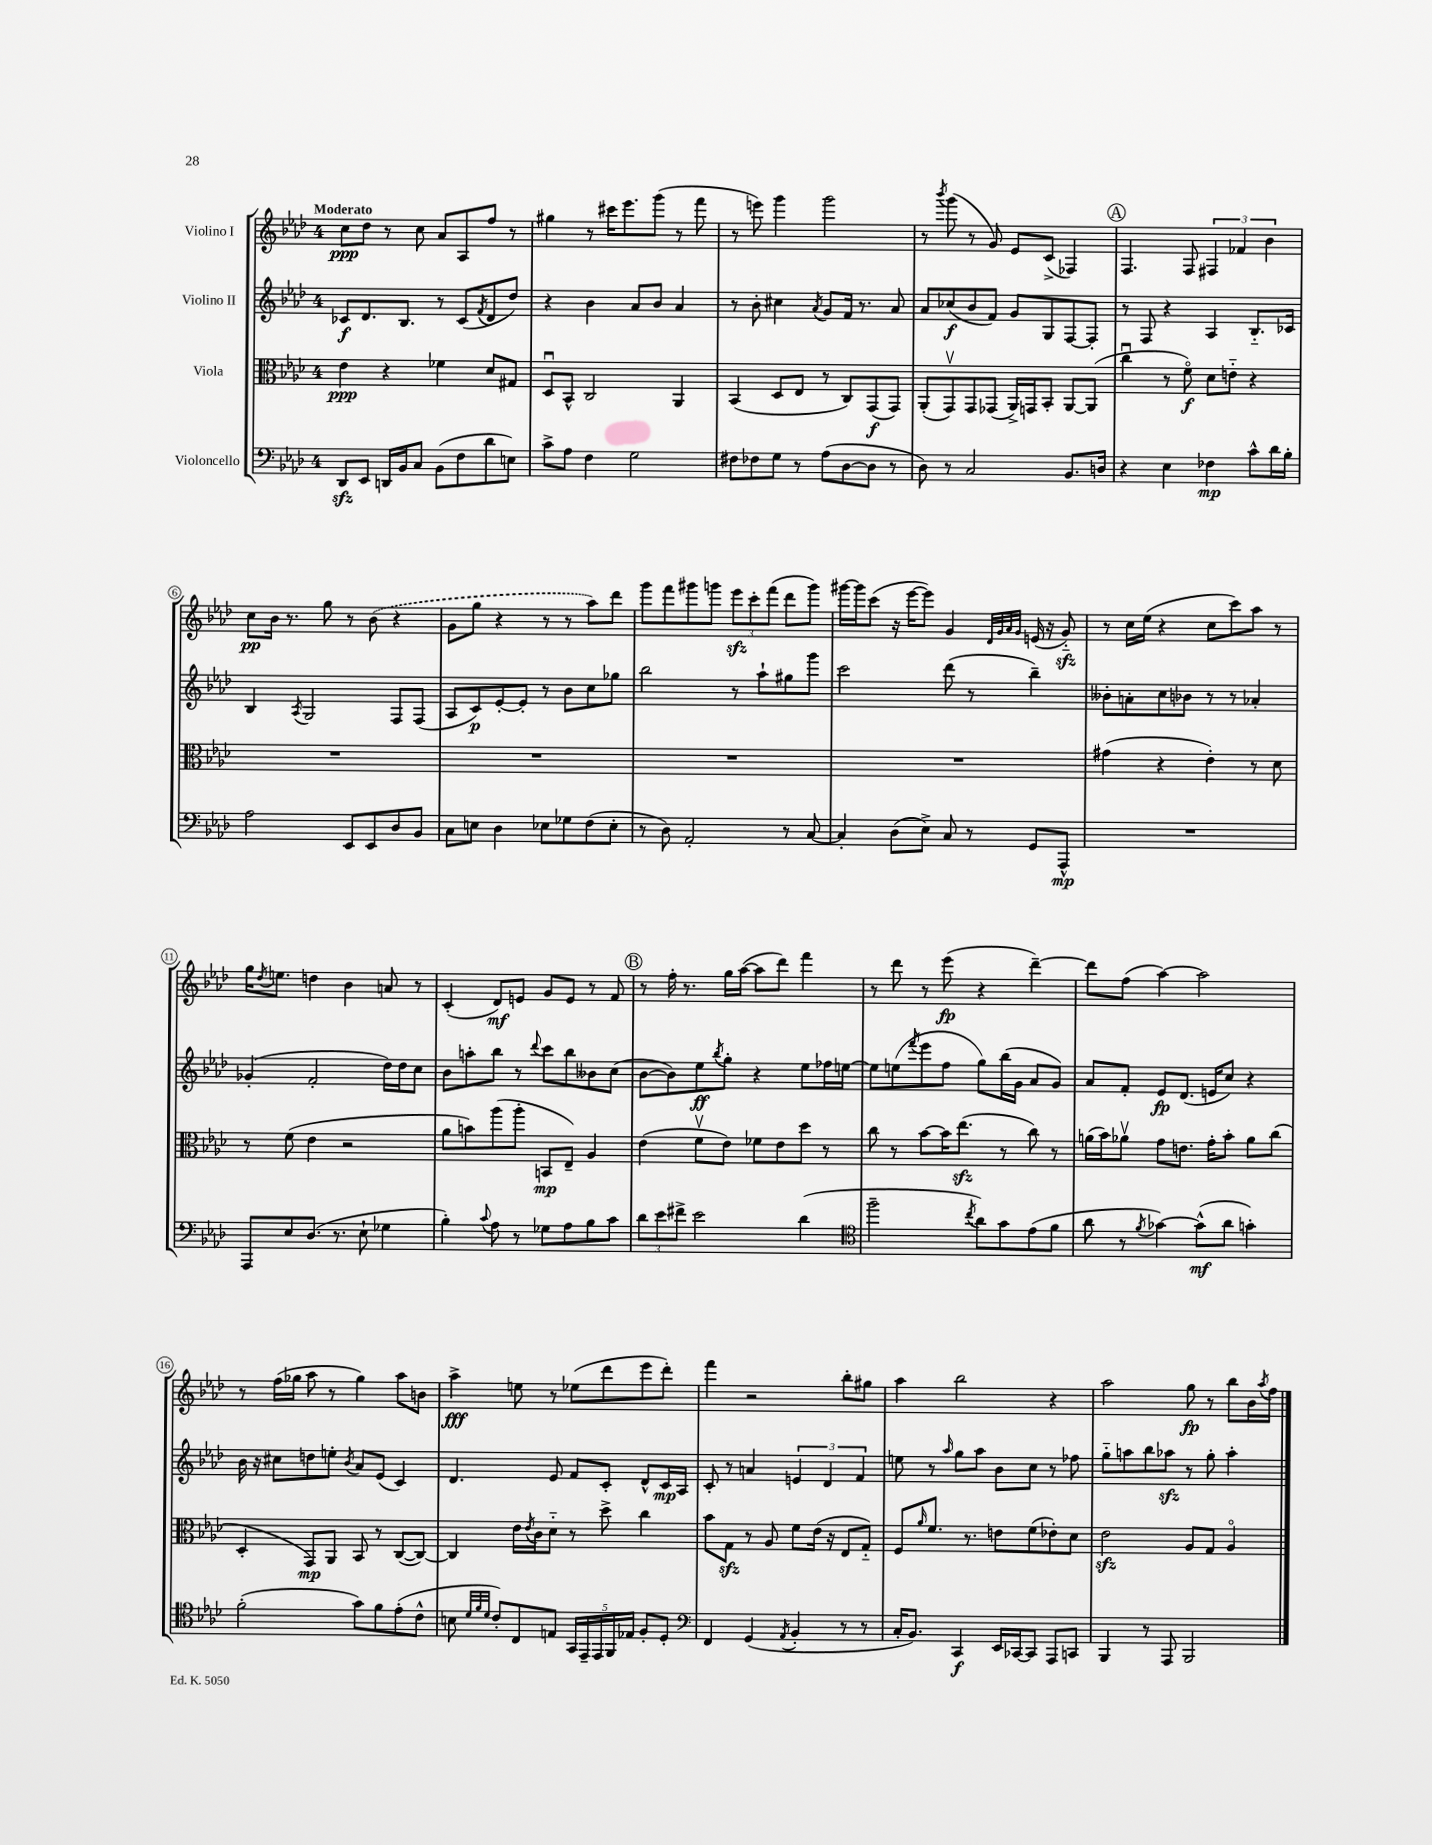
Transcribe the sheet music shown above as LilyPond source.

<<
\new StaffGroup <<
\new Staff = "s0" \with { instrumentName = "Violino I" } {
    \clef treble \key aes \major \once \override Staff.TimeSignature.style = #'single-digit \time 4/4 \tempo "Moderato"
    c''8\ppp des''8 r8 c''8 aes'8 aes8 f''8 r8 |
    gis''4 r8 cis'''16 ees'''8. g'''8( r8 f'''8 |
    r8 e'''8) g'''4 g'''2 |
    r8 \acciaccatura { bes'''8 } g'''8( r8 g'8) ees'8 c'8->( fes4) |
    \mark \markup { \circle "A" } f4. f8 \tuplet 3/2 { fis4 fes'4 bes'4 } |
    c''8\pp bes'16 r8. g''8 r8 \once \slurDashed bes'8( r4 |
    g'8 g''8 r4 r8 r8 aes''8) des'''8 |
    g'''8 f'''8 gis'''8 g'''8 \tuplet 3/2 { ees'''8\sfz c'''8-. f'''8( } des'''8 g'''8) |
    gis'''16~ gis'''16 c'''8( r16 ees'''16~ ees'''8) g'4 \grace { des'32 g'32 aes'32 g'32 } e'16( r16 g'8-_\sfz) |
    r8 c''16 ees''16( r4 c''8 c'''8) aes''8 r8 |
    g''16 \acciaccatura { des''8 } e''8. d''4 bes'4 a'8 r8 |
    c'4-.( des'8\mf) e'8 g'8 e'8 r8 f'8 |
    \mark \markup { \circle "B" } r8 f''16-. r8. g''16 aes''16~( aes''8 des'''8) f'''4 |
    r8 des'''8 r8 ees'''8\fp( r4 des'''4~--) |
    des'''8 f''8( aes''4~) aes''2 |
    r8 f''16( ges''16 aes''8 r8 ges''4) aes''8 b'8 |
    aes''4->\fff e''8 r8 ees''8( des'''8 ees'''8 des'''8-.) |
    f'''4 r2 bes''8-. gis''8 |
    aes''4 bes''2 r4 |
    aes''2 g''8\fp r8 bes''8 bes'16 \acciaccatura { aes''8 } f''16 \bar "|." |
}
\new Staff = "s1" \with { instrumentName = "Violino II" } {
    \clef treble \key aes \major \once \override Staff.TimeSignature.style = #'single-digit \time 4/4
    ces'8\f des'8. bes8. r8 ces'8( \acciaccatura { f'8 } des'8 des''8) |
    r4 bes'4 aes'8 bes'8 aes'4 |
    r8 bes'8-. cis''4 \acciaccatura { aes'8 } g'8 f'16 r8. aes'8 |
    aes'8 ces''8\f( bes'8 f'8) g'8 g8 f8~ f8-. |
    \mark \markup { \circle "A" } r8 f8 r4 aes4 bes8.-_ ces'16 |
    bes4 \acciaccatura { aes8 } g2 f8 f8( |
    aes8 c'8\p) ees'8~-. ees'8-. r8 bes'8 c''8 ges''8 |
    bes''2 r8 aes''8-! gis''8 g'''8 |
    c'''2 des'''8( r8 bes''4--) |
    beses'8-. a'8-. c''8 bes'8 r8 r8 aes'4-. |
    ges'4-.( f'2-. des''16) des''16 c''8 |
    bes'8 a''8-. bes''8 r8 \appoggiatura { des'''8 } c'''8 bes''8 beses'8 c''8( |
    \mark \markup { \circle "B" } bes'8~ bes'8) ees''8\ff \acciaccatura { bes''8 } g''8-. r4 ees''8 fes''16 e''16~ |
    e''8 e''8( \acciaccatura { f'''8 } ees'''8 f''8 g''8) bes''16( g'16 aes'8 g'8) |
    aes'8 f'8-. ees'8\fp des'8.( e'16 c''8) r4 |
    bes'16 r16 cis''8 d''8 e''8-. \acciaccatura { bes'8 } aes'8 ees'8( c'4) |
    des'4. ees'8 f'8 c'8-. des'8-^ c'16\mp aes16 |
    c'8-. r8 a'4 \tuplet 3/2 { e'4 des'4 f'4 } |
    e''8 r8 \grace { aes''16 } g''8 aes''8 bes'8 c''8 r8 fes''8 |
    g''8-_ a''8 bes''8 aes''8\sfz r8 g''8-. aes''4-. \bar "|." |
}
\new Staff = "s2" \with { instrumentName = "Viola" } {
    \clef alto \key aes \major \once \override Staff.TimeSignature.style = #'single-digit \time 4/4
    ees'4\ppp r4 fes'4 des'8 gis8 |
    des8\downbow bes,8-^ c2 aes,4 |
    bes,4( des8 ees8 r8 c8) g,8\f( g,8) |
    aes,8-.( g,8\upbow) g,8 ges,8( aes,16->) g,16 bes,8-. aes,8~ aes,8( |
    \mark \markup { \circle "A" } c''4\downbow r8 f'8\flageolet\f) des'8 e'8-_ r4 |
    R1 |
    R1 |
    R1 |
    R1 |
    gis'4( r4 ees'4-.) r8 des'8 |
    r8 f'8( ees'4 r2 |
    aes'8 b'8) aes''8( aes''8-. b,8\mp ees8--) aes4 |
    \mark \markup { \circle "B" } ees'4( f'8\upbow ees'8) fes'8 ees'8 des''8 r8 |
    c''8 r8 bes'8~ bes'16 ees''8.\sfz( r8 c''8) r8 |
    a'16( bes'16) aes'8\upbow g'8 e'8. g'16-. bes'8-. aes'8 c''8( |
    des4-. g,8\mp) aes,8 bes,8 r8 c8~( c8~) |
    c4 ees'16 \acciaccatura { ees'8 } c'16 des'8-_ r8 des''8-> c''4 |
    bes'8 g8\sfz r8 aes8 f'8 ees'16( r16 ees8 g8-_) |
    f8 \grace { aes'16 } f'8. r8. e'8 f'8( ees'8-.) des'8 |
    ees'2\sfz aes8 g8 aes4\flageolet \bar "|." |
}
\new Staff = "s3" \with { instrumentName = "Violoncello" } {
    \clef bass \key aes \major \once \override Staff.TimeSignature.style = #'single-digit \time 4/4
    des,8\sfz ees,8 d,16 bes,16 c8 bes,8( f8 des'8 e8) |
    c'8-> aes8 f4 g2 |
    fis8 fes8 g8 r8 aes8( des8~ des8 r8 |
    des8) r8 c2 bes,8. d16 |
    \mark \markup { \circle "A" } r4 ees4 fes4\mp c'8-^ des'16 bes16-. |
    aes2 ees,8 ees,8 des8 bes,8 |
    c8 e8 des4 ees8 ges8 f8( ees8-. |
    r8 des8) aes,2-. r8 c8~ |
    c4-. des8( ees8->) c8 r8 g,8 aes,,8-^\mp |
    R1 |
    aes,,8 ees8 des8.( r8. ees8-! ges4 |
    bes4-.) \appoggiatura { c'8 } aes8 r8 ges8 aes8 bes8 c'8 |
    \mark \markup { \circle "B" } \tuplet 3/2 { des'8 ees'8 fis'8-> } ees'2 des'4( |
    \clef tenor f''2-- \acciaccatura { c''8 } aes'8) g'8 ees'8( f'8 |
    aes'8 r8 \acciaccatura { f'8 } ges'4~) ges'8-^\mf( aes'8 g'4-.) |
    f'2-.( g'8) f'8 ees'8-.( c'8-^ |
    b8 \grace { des'32 f'32 des'32 } c'8-.) c8 e8 \tuplet 5/4 { g,16 ees,16-- ees,16 f,16 ees16 } f8-. des8-. |
    \clef bass f,4 g,4( \acciaccatura { aes,8 } bes,4-. r8 r8 |
    c16-. bes,8.) c,4\f ees,16 ces,16~ ces,8 aes,,8 c,8 |
    bes,,4 r8 aes,,8 bes,,2 \bar "|." |
}
>>
>>
\layout { \context { \Score \override BarNumber.stencil = #(make-stencil-circler 0.1 0.3 ly:text-interface::print) } }
